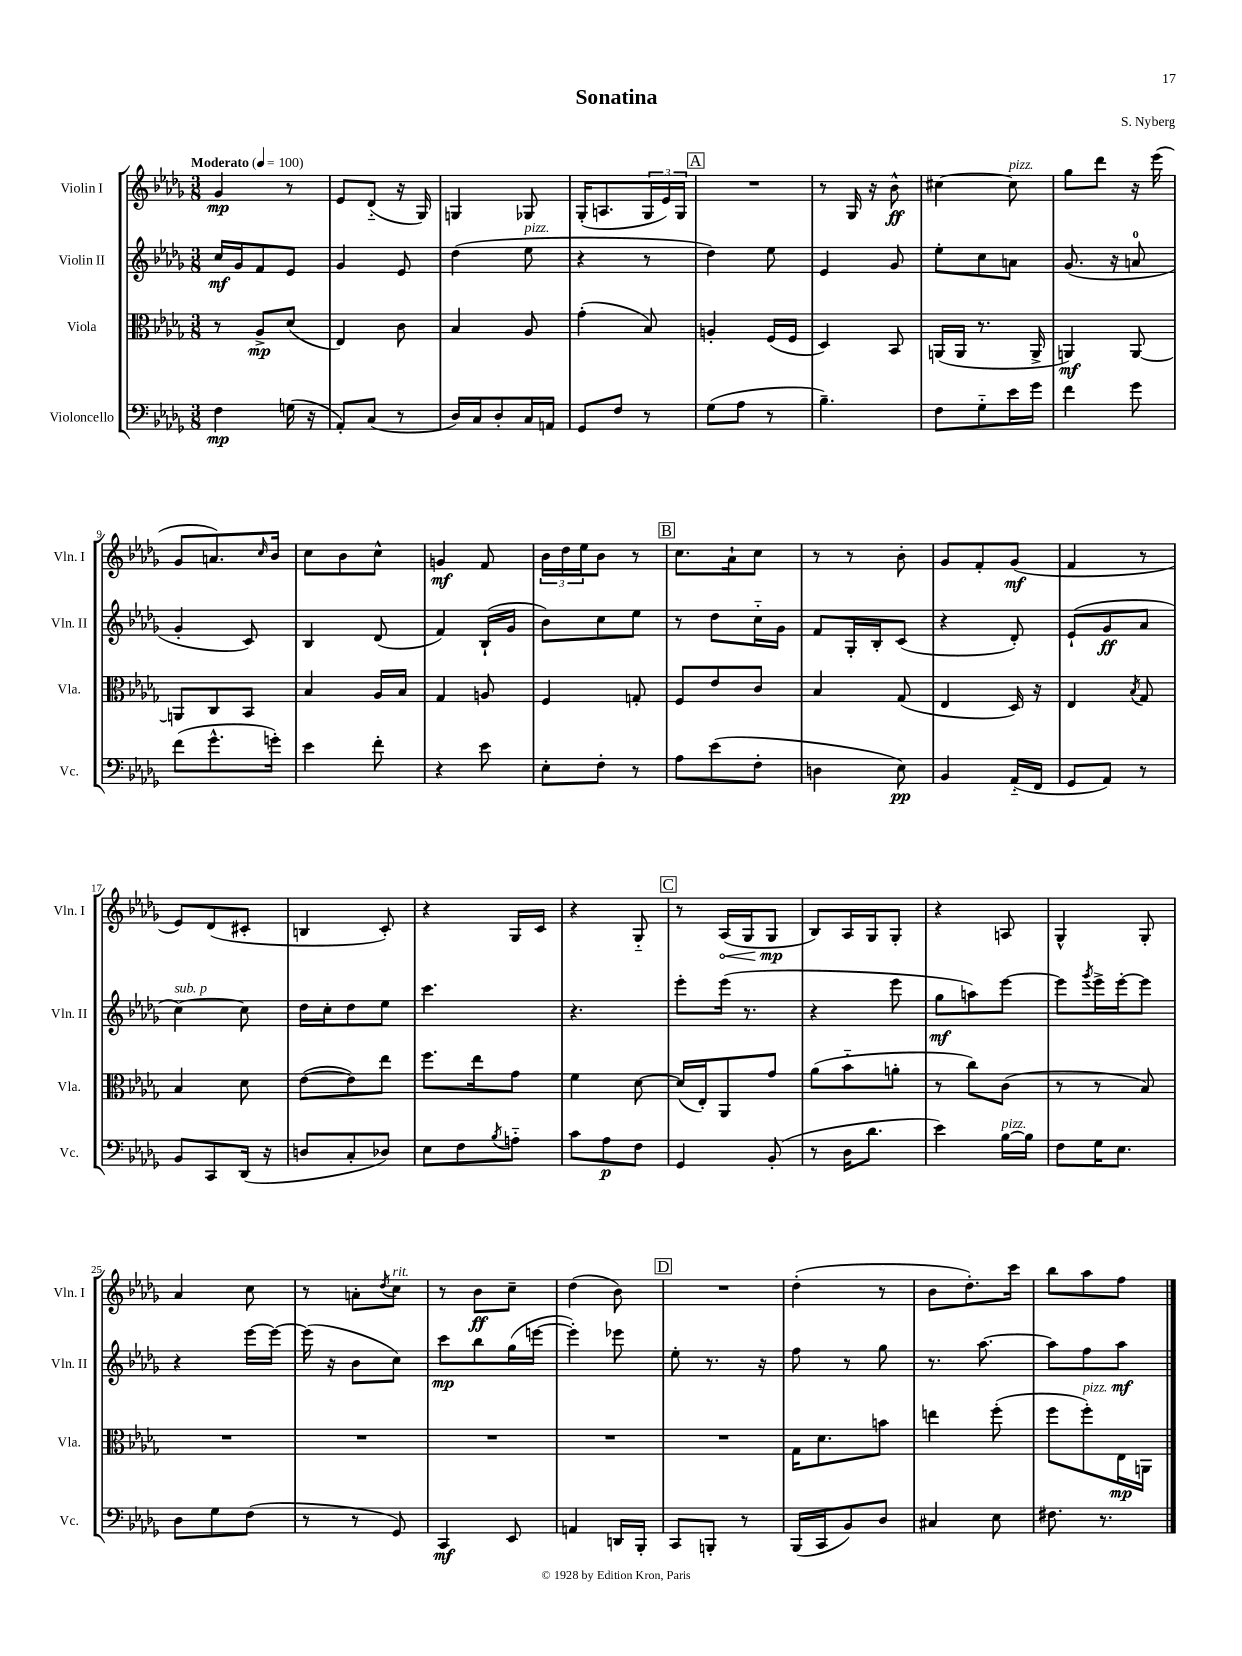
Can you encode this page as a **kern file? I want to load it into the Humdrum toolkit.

**kern	**kern	**kern	**kern
*staff4	*staff3	*staff2	*staff1
*clefF4	*clefC3	*clefG2	*clefG2
*k[b-e-a-d-g-]	*k[b-e-a-d-g-]	*k[b-e-a-d-g-]	*k[b-e-a-d-g-]
*M3/8	*M3/8	*M3/8	*M3/8
*MM100	*MM100	*MM100	*MM100
4F	8r	16cc	4g-
.	.	16g-	.
.	8A-^	8f	.
(16G	(8d-	8e-	8r
16r	.	.	.
=	=	=	=
8AA-')	4E-)	4g-	8e-
(8C	.	.	(8d-'~
8r	8c	8e-	16r
.	.	.	16G-)
=	=	=	=
16D-)	4B-	(4dd-	4G
16C	.	.	.
8D-'	.	.	.
16C	8A-	8ee-	8G-
16AA	.	.	.
=	=	=	=
8GG-	(4g-'	4r	(16G-'
.	.	.	8.A
8F	.	.	.
8r	8B-)	8r	24G-
.	.	.	24e-)
.	.	.	24G-
=	=	=	=
(8G-	4A'	4dd-)	4.r
8A-	.	.	.
8r	(16F	8ee-	.
.	16F	.	.
=	=	=	=
4.B-~)	4D-)	4e-	8r
.	.	.	16G-
.	.	.	16r
.	8BB-	8g-	8b-^^
=	=	=	=
8F	(16AA	8ee-'	[4cc#
.	16AA	.	.
8G-'~	8.r	8cc	.
16e-	.	8a	8cc#]
16g-	16AA^	.	.
=	=	=	=
4f	4AA)	(8.g-	8gg-
.	.	.	8ddd-
.	.	16r	.
8g-	[8AA	8a	16r
.	.	.	(16eee-
=	=	=	=
(8f	8AA]	4g-'	8g-
8.g-^^	8C	.	8.a)
.	8BB-	8c)	.
.	.	.	16qqcc
16g')	.	.	16b-
=	=	=	=
4e-	4B-	4B-	8cc
.	.	.	8b-
8f'	16A-	(8d-	8cc^^
.	16B-	.	.
=	=	=	=
4r	4G-	4f)	4g
8e-	8A	(16B-`	8f
.	.	16g-	.
=	=	=	=
8E-'	4F	8b-)	24b-
.	.	.	24dd-
.	.	.	24ee-
8F'	.	8cc	8b-
8r	8G'	8ee-	8r
=	=	=	=
8A-	8F	8r	8.cc
(8e-	8e-	8dd-	.
.	.	.	16a-`
8F'	8c	16cc'~	8cc
.	.	16g-	.
=	=	=	=
4D	4B-	8f	8r
.	.	16G-'	8r
.	.	16B-'	.
8E-)	(8G-	(8c	8b-'
=	=	=	=
4BB-	4E-	4r	8g-
.	.	.	8f'
(16AA-'~	16D-)	8d-')	(8g-
16FF	16r	.	.
=	=	=	=
8GG-	4E-	(8e-`	4f
8AA-)	.	8g-	.
.	8qB-	.	.
8r	8G-	8a-	8r
=	=	=	=
8BB-	4B-	[4cc)	8e-)
8CC	.	.	(8d-
(16DD-	8d-	8cc]	8c#'
16r	.	.	.
=	=	=	=
8D	([8e-	16dd-	4B
.	.	16cc'	.
8C'	8e-])	8dd-	.
8D-)	8ee-	8ee-	8c')
=	=	=	=
8E-	8.ff	4.ccc	4r
8F	.	.	.
.	16ee-	.	.
8qB-	.	.	.
8A'~	8g-	.	16G-
.	.	.	16c
=	=	=	=
8c	4f	4.r	4r
8A-	.	.	.
8F	[8d-	.	8G-'~
=	=	=	=
4GG-	(16d-]	8eee-'	8r
.	16E-')	.	.
.	8AA-	(16eee-	(16A-
.	.	8.r	16G-
(8BB-'	8g-	.	8G-
=	=	=	=
8r	(8a-	4r	8B-)
16D-	8b-'~	.	16A-
8.d-	.	.	16G-
.	8a'	8eee-	8G-'
=	=	=	=
4e-)	8r	8gg-	4r
.	8cc)	8aa)	.
[16B-	(8c	[8eee-	8A
16B-]	.	.	.
=	=	=	=
8F	8r	8eee-]	4G-^^
.	.	8qggg-	.
16G-	8r	16eee-^	.
8.E-	.	[16eee-'	.
.	8B-)	8eee-]	8G-'
=	=	=	=
8D-	4.r	4r	4a-
8G-	.	.	.
(8F	.	[16eee-	8cc
.	.	16eee-_	.
=	=	=	=
8r	4.r	(16eee-]	8r
.	.	16r	.
8r	.	8b-	8a'
.	.	.	8qdd-
8GG-)	.	8cc)	8cc
=	=	=	=
4CC	4.r	8ccc	8r
.	.	8bb-	8b-
8EE-	.	(16gg-	8cc~
.	.	[16eee	.
=	=	=	=
4AA	4.r	4eee'])	(4dd-
16DD	.	8eee-	8b-)
16BBB-'	.	.	.
=	=	=	=
8CC	4.r	8ee-'	4.r
8BBB'	.	8.r	.
8r	.	.	.
.	.	16r	.
=	=	=	=
(16BBB-	16G-	8ff	(4dd-'
16CC	8.d-	.	.
8BB-)	.	8r	.
8D-	8b	8gg-	8r
=	=	=	=
4C#	4ee	8.r	8b-
.	.	.	8.dd-')
.	.	[8.aa-	.
8E-	(8ff'	.	.
.	.	.	16ccc
=	=	=	=
8.F#	8ff	8aa-]	8bb-
.	8ff')	8ff	8aa-
8.r	.	.	.
.	16E-	8aa-	8ff
.	16AA	.	.
==	==	==	==
*-	*-	*-	*-
